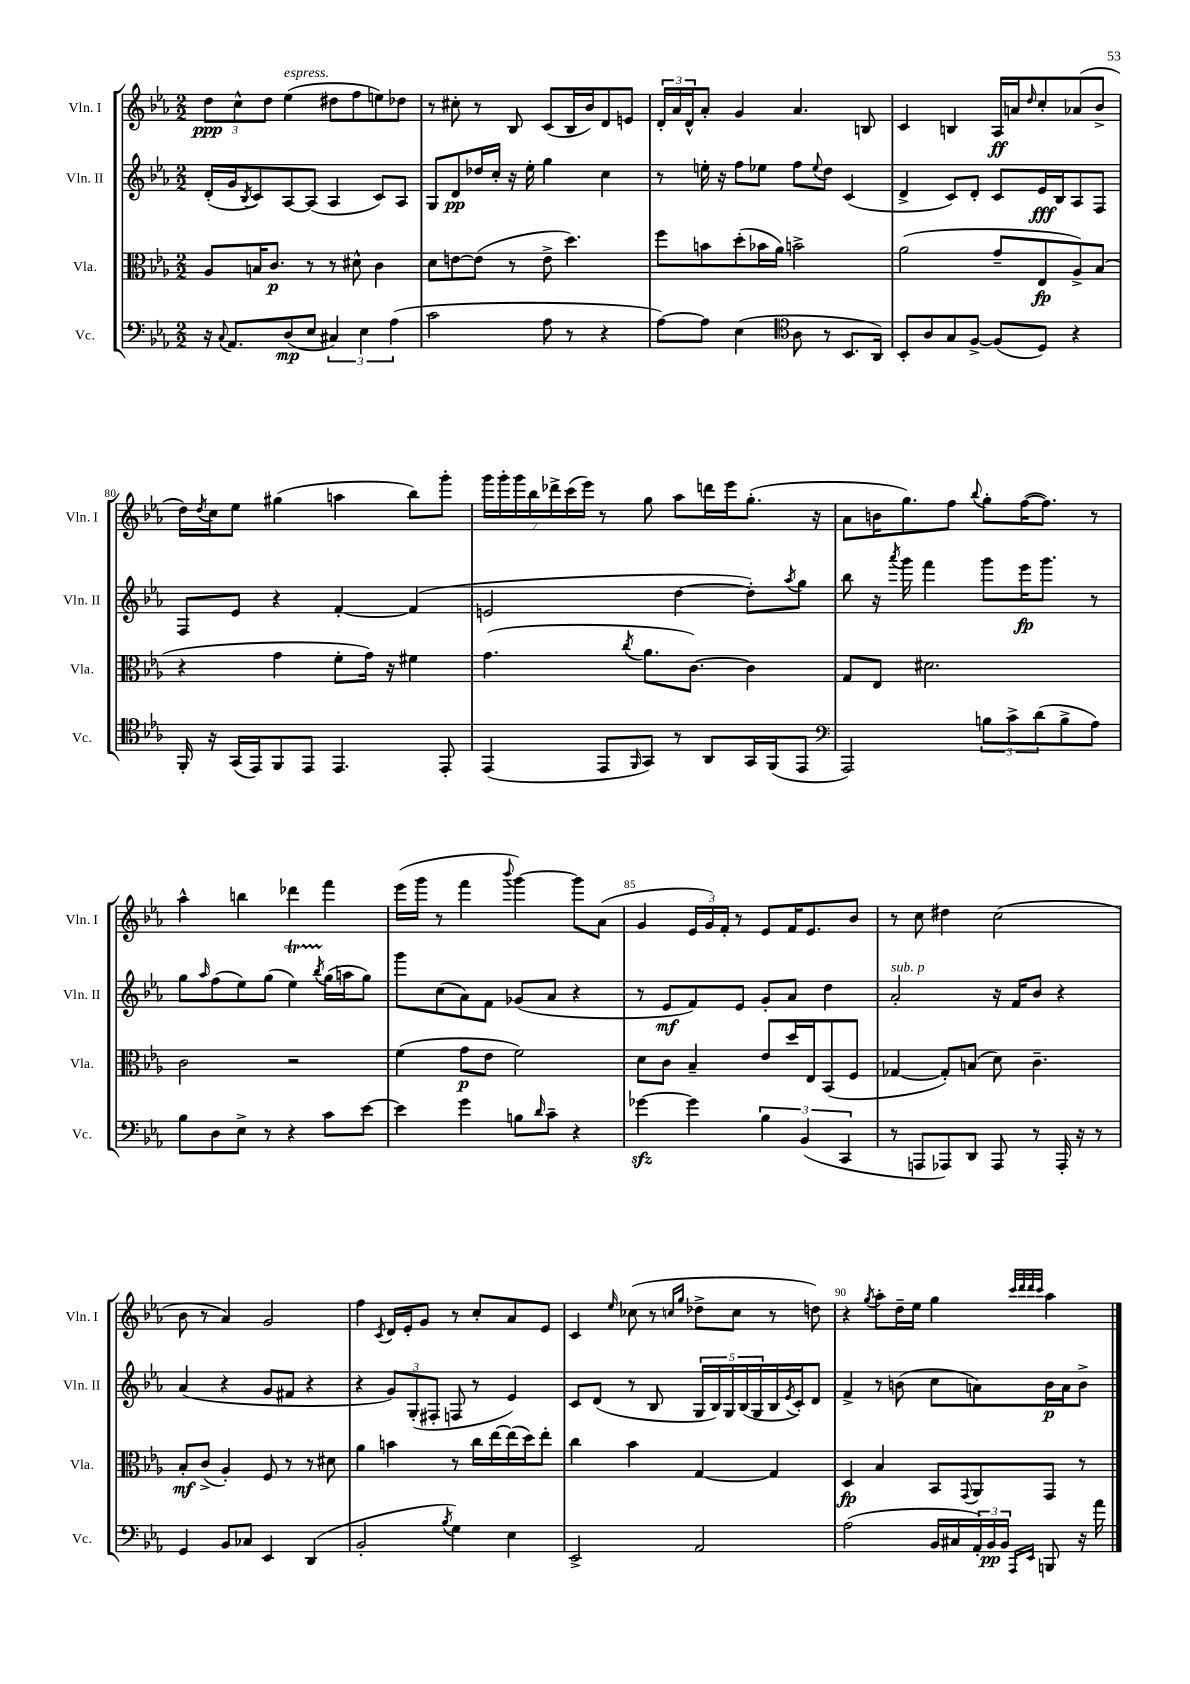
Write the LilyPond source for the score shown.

<<
\new StaffGroup <<
\new Staff = "s0" \with { instrumentName = "Vln. I" shortInstrumentName = "Vln. I" } {
    \clef treble \key ees \major \numericTimeSignature \time 2/2
    \tuplet 3/2 { d''8\ppp c''8-^ d''8 } ees''4^\markup { \italic "espress." }( dis''8 f''8 e''8) des''8 |
    r8 cis''8-. r8 bes8 c'8( bes16 bes'16) d'8 e'8 |
    \tuplet 3/2 { d'16-. aes'16 d'16-^ } aes'8-. g'4 aes'4. b8 |
    c'4 b4 aes16\ff a'16 \grace { d''16 } c''8-. aes'8( bes'8-> |
    d''16) \acciaccatura { d''8 } c''16 ees''8 gis''4( a''4 bes''8) g'''8-. |
    \tuplet 7/4 { g'''16 g'''16-. g'''16 bes''16 des'''16-> c'''16( ees'''16) } r8 g''8 aes''8 d'''16 ees'''16 g''8.-.( r16 |
    aes'8 b'16 g''8.) f''8 \appoggiatura { bes''8 } g''8-. f''16~( f''8.) r8 |
    aes''4-^ b''4 des'''4 f'''4 |
    ees'''16( g'''16 r8 f'''4 \appoggiatura { bes'''8 } g'''4~) g'''8 aes'8( |
    g'4 \tuplet 3/2 { ees'16 g'16) f'16-. } r8 ees'8 f'16 ees'8. bes'8 |
    r8 c''8 dis''4 c''2( |
    bes'8 r8 aes'4) g'2 |
    f''4 \acciaccatura { c'8 } d'16 ees'16-. g'8 r8 c''8-. aes'8 ees'8 |
    c'4 \grace { ees''16 } ces''8( r8 \grace { c''16 g''16 } des''8-> c''8 r8 d''8) |
    r4 \acciaccatura { g''8 } aes''8-. d''16-- ees''16 g''4 \grace { c'''32 d'''32 d'''32 c'''32 } aes''4 \bar "|." |
}
\new Staff = "s1" \with { instrumentName = "Vln. II" shortInstrumentName = "Vln. II" } {
    \clef treble \key ees \major \numericTimeSignature \time 2/2
    d'16-.( g'16 \acciaccatura { bes8 } c'8) aes8~ aes8( aes4 c'8) aes8 |
    g8 d'8\pp des''16 c''16-. r16 ees''16-. g''4 c''4 |
    r8 e''16-. r16 f''8 ees''8 f''8 \appoggiatura { ees''8 } d''8 c'4( |
    d'4-> c'8) d'8-. c'8 ees'16\fff bes16 aes8 f8 |
    f8 ees'8 r4 f'4~-. f'4( |
    e'2 d''4~ d''8-.) \acciaccatura { aes''8 } g''8 |
    bes''8 r16 \acciaccatura { aes'''8 } g'''16 f'''4 g'''8 ees'''16\fp g'''8. r8 |
    g''8 \grace { aes''16 } f''8( ees''8) g''8( ees''4\startTrillSpan) \acciaccatura { bes''8 } g''16\stopTrillSpan( a''16 g''8) |
    g'''8 c''8( aes'8) f'8 ges'8( aes'8 r4 |
    r8 ees'8\mf f'8) ees'8 g'8-. aes'8 d''4 |
    aes'2-.^\markup { \italic "sub. p" } r16 f'16 bes'8 r4 |
    aes'4( r4 g'8 fis'8 r4 |
    r4 \tuplet 3/2 { g'8) g8-.( fis8-. } f8 r8 ees'4) |
    c'8 d'8( r8 bes8 \tuplet 5/4 { g16 bes16) g16 bes16( g16 } bes16 \acciaccatura { ees'8 } c'16-.) d'8 |
    f'4-> r8 b'8( c''8 a'8) b'16\p a'16 b'8-> \bar "|." |
}
\new Staff = "s2" \with { instrumentName = "Vla." shortInstrumentName = "Vla." } {
    \clef alto \key ees \major \numericTimeSignature \time 2/2
    aes8 b16 c'8.\p r8 r8 dis'8-^ c'4 |
    d'8 e'8~ e'8( r8 e'8-> d''4.) |
    f''8 b'8 d''8-.( bes'16 aes'16) b'2-> |
    aes'2( g'8-- ees8\fp aes8->) bes8( |
    r4 g'4 f'8-. g'16) r16 fis'4 |
    g'4.( \acciaccatura { c''8 } aes'8. c'8.~) c'4 |
    g8 ees8 dis'2. |
    c'2 r2 |
    f'4( g'8\p ees'8 f'2) |
    d'8 c'8 bes4-- ees'8 d''16 ees16 bes,8( f8 |
    ges4~ ges8-.) b8( d'8) c'4.-- |
    bes8-.\mf c'8->( aes4-.) f8 r8 r8 dis'8 |
    aes'4 b'4 r8 c''16 ees''16~ ees''16( d''16) ees''8-. |
    c''4 bes'4 g4~ g4 |
    d4\fp bes4 bes,8 \appoggiatura { g,8 } aes,8 g,8 r8 \bar "|." |
}
\new Staff = "s3" \with { instrumentName = "Vc." shortInstrumentName = "Vc." } {
    \clef bass \key ees \major \numericTimeSignature \time 2/2
    r16 \appoggiatura { c8 } aes,8. d8\mp( ees8 \tuplet 3/2 { cis4) ees4 aes4( } |
    c'2 aes8 r8 r4 |
    aes8~) aes8 ees4( \clef tenor aes8 r8 bes,8. aes,16) |
    bes,8-. aes8 g8 f8~-> f8( d8) r4 |
    f,16-. r16 g,16( ees,16) f,8 ees,8 ees,4. ees,8-. |
    ees,4( ees,8 \grace { f,16 } g,8) r8 aes,8 g,16 f,16( ees,8 |
    \clef bass aes,,2) \tuplet 3/2 { b8 c'8-> d'8( } b8-> aes8) |
    bes8 d8 ees8-> r8 r4 c'8 ees'8~ |
    ees'4 g'4 b8 \grace { d'16 } c'8-- r4 |
    ges'4~\sfz ges'4 \tuplet 3/2 { bes4 bes,4( c,4 } |
    r8 a,,8 aes,,8) d,8 aes,,8 r8 aes,,16-. r16 r8 |
    g,4 bes,8 ces8 ees,4 d,4( |
    bes,2-. \acciaccatura { bes8 } g4) ees4 |
    ees,2-> aes,2 |
    aes2( bes,16 cis16 \tuplet 3/2 { aes,16-.) bes,16\pp bes,16 } \grace { aes,,16 ees,16 } b,,8 r16 aes'16 \bar "|." |
}
>>
>>
\layout { \context { \Score currentBarNumber = #76 \override BarNumber.break-visibility = ##(#f #t #t) barNumberVisibility = #(every-nth-bar-number-visible 5) } }
